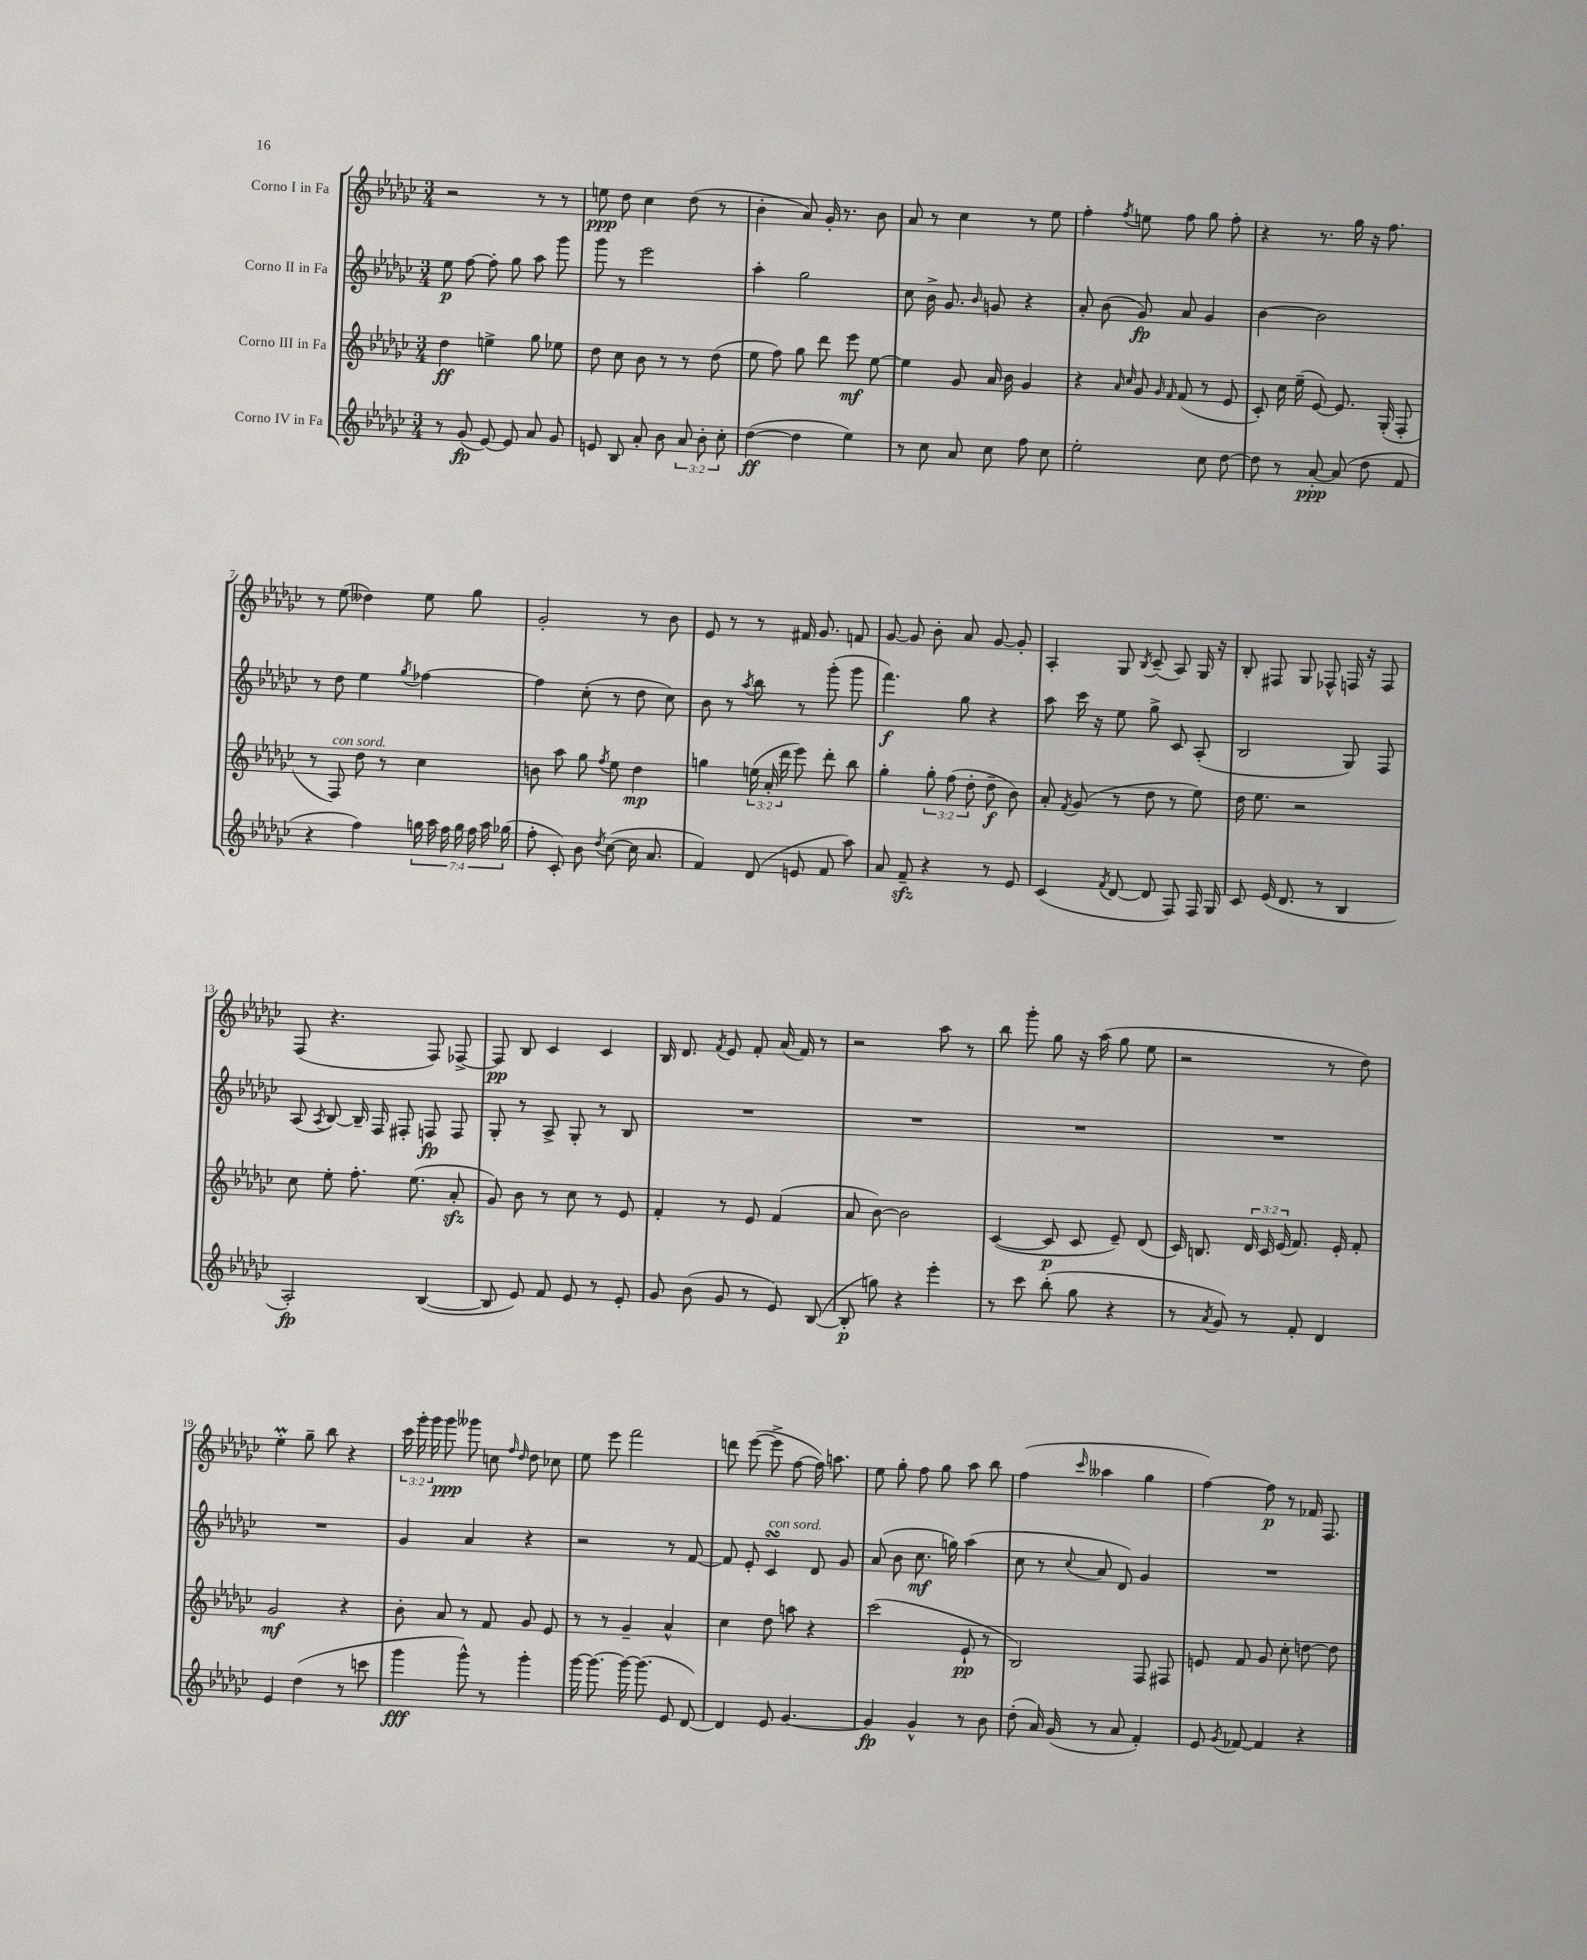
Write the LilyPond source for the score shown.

<<
\new StaffGroup <<
\new Staff = "s0" \with { instrumentName = "Corno I in Fa" } {
    \clef treble \key ges \major \numericTimeSignature \time 3/4 \override Staff.TupletNumber.text = #tuplet-number::calc-fraction-text
    \autoBeamOff r2 r8 r8 |
    e''8\ppp des''8 ces''4 des''8( r8 |
    bes'4-. aes'8) ges'16-. r8. bes'8 |
    aes'8 r8 ces''4 r8 ees''8 |
    f''4-. \acciaccatura { f''8 } e''8 f''8 ges''8 f''8-. |
    r4 r8. ges''16 r16 f''8. |
    r8 ees''8( deses''4) ees''8 ges''8 |
    ges'2-. r8 bes'8 |
    ees'8 r8 r8 fis'16 ges'8. f'8 |
    ges'8~ ges'8 bes'8-. aes'8 ges'8~ ges'8-. |
    aes4-. ges8 \acciaccatura { bes8 } ces'8--( aes8) ges16 r16 |
    bes8-. fis8 ges8 fes8-^ f16 r16 f8 |
    f8( r4. f8) fes8~-> |
    fes8\pp bes8 ces'4 ces'4 |
    bes16 des'8. \acciaccatura { f'8 } ees'8 f'8-. aes'16( f'16) r8 |
    r2 aes''8 r8 |
    bes''8 ges'''8-. ges''8 r16 aes''16( ges''8 ees''8 |
    r2 r8 des''8) |
    ees''4-.\prall ges''8-- bes''8 r4 |
    \tuplet 3/2 { ces'''16 ges'''16-. ges'''16 } ges'''8\ppp geses'''8 c''8 \grace { f''16 des''16 } des''8 ces''8 |
    ees''8 ees'''8 f'''2 |
    d'''8 ees'''8~( ees'''8-> f''8~ f''16) a''8. |
    ees''8 ges''8-. f''8 ges''8 aes''8 bes''8 |
    f''4( \grace { ces'''16 } aeses''4 ges''4 |
    f''4~) f''8\p r8 fes'16 f8. \bar "|." |
}
\new Staff = "s1" \with { instrumentName = "Corno II in Fa" } {
    \clef treble \key ges \major \numericTimeSignature \time 3/4
    \autoBeamOff ees''8\p f''8~ f''8-. ges''8 aes''8 ges'''8 |
    ges'''8 r8 ees'''2 |
    aes''4-. ges''2 |
    ces''8 bes'16-> ges'8. \grace { bes'16 } g'8 r4 |
    aes'8-. bes'8( ges'8\fp) aes'8 ges'4 |
    bes'4~ bes'2 |
    r8 des''8 ees''4 \acciaccatura { ges''8 } fes''4~ |
    fes''4 ces''8-.( r8 des''8 ces''8) |
    bes'8 r8 \acciaccatura { aes''8 } bes''8 r8 ges'''8-.( ges'''8 |
    f'''4.\f) ges''8 r4 |
    aes''8 ces'''16 r16 ees''8 ges''8-> ces'8 aes8-.( |
    bes2 ges8) f8 |
    aes8( \acciaccatura { aes8 } bes8~) bes16-- f16 fis8-. f8\fp f8 |
    ges8-. r8 aes8-> ges8-. r8 bes8 |
    R2. |
    R2. |
    R2. |
    R2. |
    R2. |
    ges'4 aes'4 r4 |
    r2 r8 f'8~ |
    f'8 ees'8-. ces'4\turn^\markup { \italic "con sord." } des'8 ges'8 |
    aes'8( bes'8 ces''8.\mf g''16) aes''4( |
    ces''8 r8 \appoggiatura { ces''8 } aes'8 des'8) ges'4 |
    R2. \bar "|." |
}
\new Staff = "s2" \with { instrumentName = "Corno III in Fa" } {
    \clef treble \key ges \major \numericTimeSignature \time 3/4 \override Staff.TupletNumber.text = #tuplet-number::calc-fraction-text
    \autoBeamOff des''4\ff e''4-> ges''8 ees''8 |
    des''8 ces''8 bes'8 r8 r8 des''8( |
    ees''8 f''8) ges''8 des'''8 ees'''8\mf ees''8~ |
    ees''4 ges'8 aes'16 bes'16 ges'4 |
    r4 \grace { aes'16 ces''16 } ges'8 \grace { ges'16 f'16 } f'8( r8 ees'8 |
    ces'8-.) ces''16 ees''16--( ees'8~) ees'8. ges16-.( f8-. |
    r8 f8^\markup { \italic "con sord." }) des''8 r8 ces''4 |
    b'8 aes''8 ges''8 \acciaccatura { f''8 } ees''8 des''4\mp |
    g''4 \tuplet 3/2 { e''16( aes'16-. des'''16 } ees'''8) des'''8-. bes''8 |
    ges''4-. \tuplet 3/2 { ges''8-. f''8( des''8-. } des''8--\f bes'8) |
    aes'8-. \acciaccatura { f'8 } ges'8( r8 des''8 r8 ees''8) |
    des''16 ees''8. r2 |
    ces''8 ees''8-. f''8.-. ees''8.( aes'8-.\sfz |
    ges'8) bes'8 r8 ces''8 r8 ees'8 |
    f'4-. r8 ees'8 f'4( |
    aes'8 bes'8~) bes'2 |
    ces'4~( ces'8\p ces'8 ees'8--) des'8( |
    ces'16) b8. \tuplet 3/2 { des'16 ces'16 ees'16( } f'8.) ees'16-. f'8-. |
    ges'2\mf r4 |
    bes'8-. aes'8 r8 f'8 ges'8 ees'8 |
    r8 r8 ges'4-- aes'4-^ |
    ces''4 des''8 a''8 r4 |
    ces'''2( ees'8-!\pp r8 |
    bes2) f8 fis8 |
    e'8 f'8 ges'8 ces''8-. d''8~ d''8 \bar "|." |
}
\new Staff = "s3" \with { instrumentName = "Corno IV in Fa" } {
    \clef treble \key ges \major \numericTimeSignature \time 3/4 \override Staff.TupletNumber.text = #tuplet-number::calc-fraction-text
    \autoBeamOff r8 ges'8\fp( ees'8~) ees'8 aes'8 ges'8 |
    e'8 bes8 aes'8-. bes'8 \tuplet 3/2 { aes'8 bes'8-. ces''8-. } |
    des''4~\ff( des''4 ees''4) |
    r8 ces''8 aes'8 ces''8 f''8 ces''8 |
    ees''2-. ces''8 des''8~ |
    des''8 r8 aes'8~-.\ppp aes'8( des''8 f'8 |
    r4 f''4) \tuplet 7/4 { g''16 aes''16 f''16 g''16 f''16 aes''16 ges''16( } |
    f''8-. ces'8-.) bes'8 \acciaccatura { des''8 } ces''8~( ces''16 aes'8. |
    f'4) des'8( e'8 f'8 aes''8) |
    aes'8 f'8--\sfz r4 r8 ees'8 |
    ces'4( \acciaccatura { f'8 } des'8~ des'8 f8) f16 ges16 |
    ces'8 ees'16( des'8. r8 bes4 |
    aes2-.\fp) bes4~( |
    bes8 ees'8) f'8 ees'8 r8 ees'8-. |
    ges'8 bes'8( ges'8 r8 ees'8) bes8~( |
    bes8-.\p g''8) r4 ees'''4-. |
    r8 ces'''8 bes''8-.( ges''8 r4 |
    r8 \acciaccatura { aes'8 } ges'8) r8 f'8-. des'4 |
    ees'4 des''4( r8 c'''8 |
    ges'''4\fff ges'''8-^) r8 ges'''4-. |
    ges'''16~ ges'''8.~ ges'''16~ ges'''8.( ees'8 des'8~) |
    des'4 ees'8 ges'4.~ |
    ges'4\fp ges'4-^ r8 bes'8 |
    des''8-.( aes'16) ges'16( r8 aes'8 f'4-.) |
    ees'8 \acciaccatura { ges'8 } fes'8~ fes'4 r4 \bar "|." |
}
>>
>>
